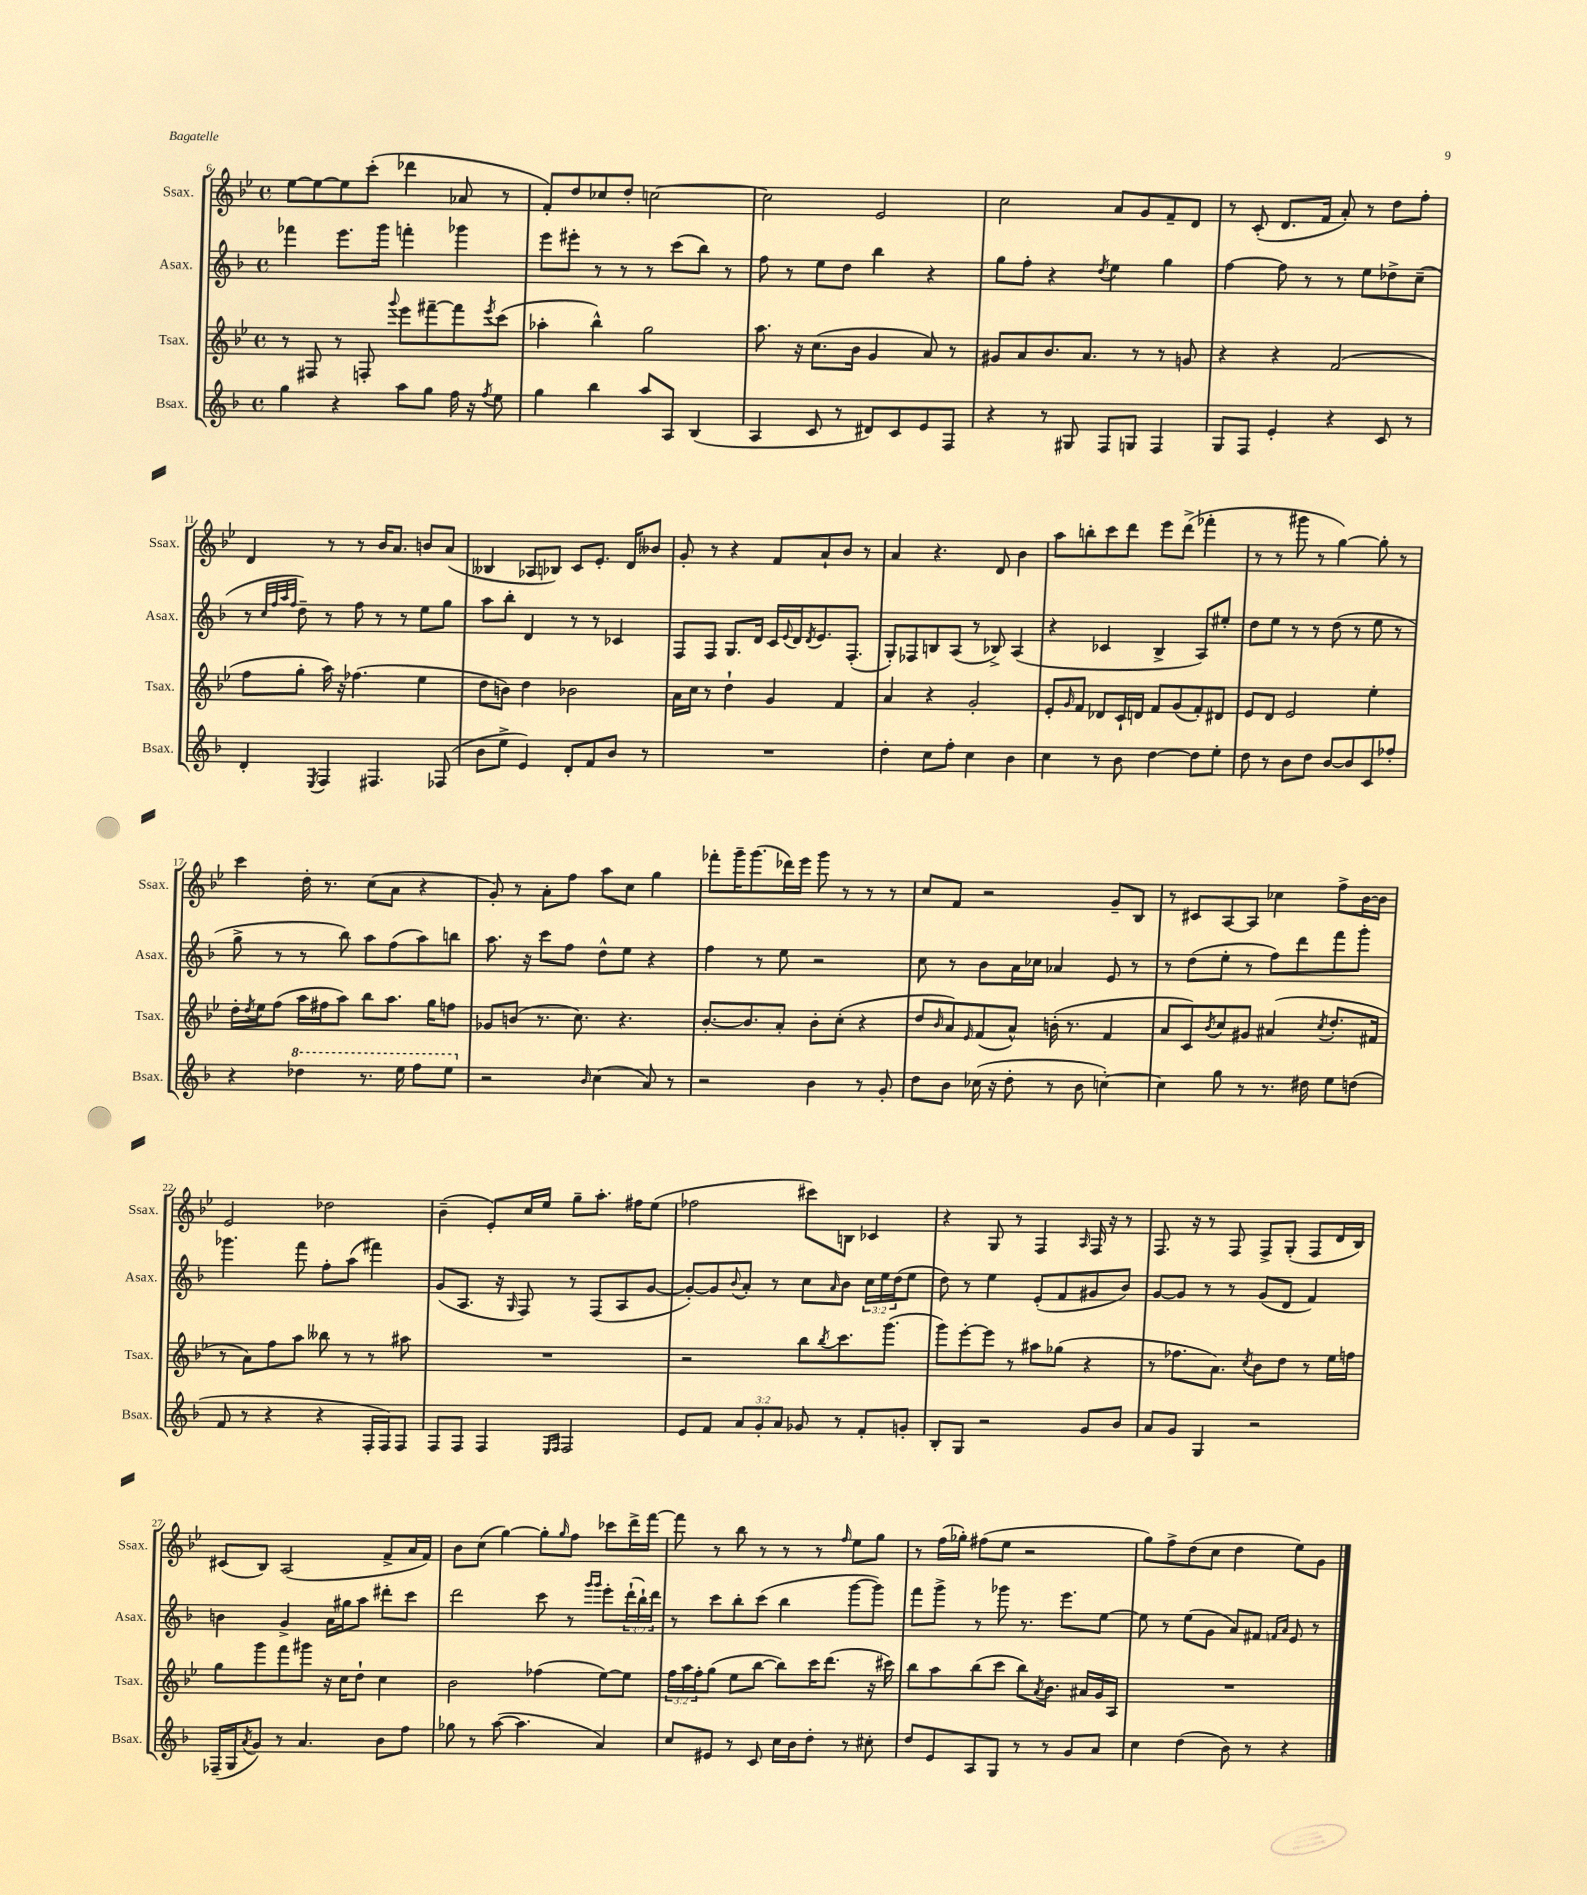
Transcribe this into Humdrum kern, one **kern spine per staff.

**kern	**kern	**kern	**kern
*staff4	*staff3	*staff2	*staff1
*clefG2	*clefG2	*clefG2	*clefG2
*k[b-]	*k[b-e-]	*k[b-]	*k[b-e-]
*M4/4	*M4/4	*M4/4	*M4/4
*met(c)	*met(c)	*met(c)	*met(c)
4gg\	8r	4fff-\	[8ee-\L
.	8F#/	.	8ee-\_
4r	8r	8.eee\L	8ee-\]
.	8F'/	.	(8ccc'\J
.	.	16ggg\Jk	.
.	8qqggg/	.	.
8aa\L	8eee-\L	4fff'\	4ddd-\
8gg\J	[8fff#~\	.	.
16ff\	8fff#\]	4ggg-\	8a-/
16r	.	.	.
8qff/	8qeee-/	.	.
8ee\	(8ccc\J	.	8r
=	=	=	=
4gg\	4aa-'\	8eee\L	8f'/L)
.	.	8eee#'\J	8dd/
4bb-\	4bb-^^\)	8r	8cc-/
.	.	8r	8dd'/J
8aa/L	2gg\	8r	[2cc\
8A/J	.	(8ccc\L	.
(4B-/	.	8bb-\J)	.
.	.	8r	.
=	=	=	=
4A/	8.aa\	8ff\	2cc\]
.	.	8r	.
.	16r	.	.
8c/	(8.cc\L	8ee\L	.
8r	.	8dd\J	.
.	16b-\Jk	.	.
8d#/L)	4g/	4bb-\	2e-/
8c/	.	.	.
8e/	8a/)	4r	.
8F/J	8r	.	.
=	=	=	=
4r	8g#/L	8gg\L	2cc\
.	8a/	8ff'\J	.
8r	8.b-/	4r	.
8G#/	.	.	.
.	8.a/J	.	.
.	.	8qdd/	.
8F/L	.	4ee\	8a/L
8G/J	8r	.	8g/
4F/	8r	4gg\	8f~/
.	8g/	.	8d/J
=	=	=	=
8G/L	4r	[4ff\	8r
8F/J	.	.	(8c'/
4e'/	4r	8ff\]	8.d/L
.	.	8r	.
.	.	.	16f/Jk
4r	(2f/	8r	8a'/)
.	.	8ee\L	8r
8c/	.	8dd-^\	8dd\L
8r	.	(8cc~\J	8ff'\J
=	=	=	=
4d'/	8ff\L	8r	4d/
.	.	32qqcc/LLL	.
.	.	32qqff/	.
.	.	32qqaa/	.
.	.	32qqff/JJJ	.
.	8gg'\J	8dd~\)	.
8qE/	.	.	.
4F/	16aa\)	8r	8r
.	16r	.	.
.	(4.ff-\	8ff\	8r
4.F#/	.	8r	16b-/LK
.	.	.	8.a/J
.	.	8r	.
.	4ee-\	8ee\L	8b/L
(8F-/	.	8gg\J	(8a/J
=	=	=	=
8b-\L	8dd\L	8aa\L	4B--/
8ee^\J	8b\J)	8bb-'\J	.
4e/)	4dd\	4d/	8A-/L
.	.	.	8B-/J)
8d'/L	2b-\	8r	8c/L
8f/	.	8r	8.e-'/J
8b-/J	.	4c-/	.
.	.	.	16d/LK
8r	.	.	8b--/J
=	=	=	=
1r	16a\LL	8F/L	8g'/
.	16cc\JJ	.	.
.	8r	8F/J	8r
.	4dd`\	8.G/L	4r
.	.	16d/Jk	.
.	4g/	16c/LL	8f/L
.	.	8qqe/	.
.	.	16d/J	.
.	.	8qd/	.
.	.	8.e/	8a`/
.	4f/	.	8b-/J
.	.	(8.F'/J	.
.	.	.	8r
=	=	=	=
4dd'\	4a/	8G'/L)	4a/
.	.	8F-/	.
8cc\L	4r	8B/	4.r
8ff'\J	.	(8A/J	.
4cc\	2g'/	8r	.
.	.	8B-^/)	8d/
4b-\	.	(4A/	4b-\
=	=	=	=
4cc\	8e-'/L	4r	8aa\L
.	16qqg/	.	.
.	8f/J	.	8bb'\
8r	8d-/L	4c-/	8ccc\
8b-\	16c`/L	.	8ddd\J
.	16d/JJ	.	.
[4dd\	8f/L	4B-^/	8eee-\L
.	(8g/	.	(8ddd^\J
8dd\]L	8f'/)	8A/L)	4fff-'\
8ee'\J	8d#/J	8ee#'/J	.
=	=	=	=
8dd\	8e-/L	8dd\L	8r
8r	8d/J	8ee\J	8r
8b-\L	2e-/	8r	8ggg#\
8dd\J	.	8r	8r
[8b-/L	.	(8dd\	[4gg\)
8b-/]	.	8r	.
8c/	4ee-'\	8ee\	8gg'\]
8ff-'/J	.	8r	8r
=	=	=	=
4r	16dd'\LL	8gg^\	4ccc\
.	8qdd/	.	.
.	16ee-\J	.	.
.	(8ff\J	8r	.
4ddd-\	16aa\LL	8r	16dd'\
.	16ff#\J	.	8.r
.	8aa\J)	8bb-\)	.
8.r	8bb-\L	8aa\L	(8cc\L
.	8.aa\J	(8ff\	8a\J
16eee\	.	.	.
8fff\L	.	8aa\)	4r
.	16gg\LK	.	.
8eee\J	8ff\J	8bb\J	.
=	=	=	=
2r	8g-/L	8.aa\	8g'/)
.	(8b/J	.	8r
.	.	16r	.
.	8.r	8ccc\L	8a'\L
.	.	8ff\J	8ff\J
.	8.cc\)	.	.
16qqb-/	.	.	.
(4cc\	.	8dd^^\L	8aa\L
.	4.r	8ee\J	8cc\J
8a/)	.	4r	4gg\
8r	.	.	.
=	=	=	=
2r	[8.b-'/L	4ff\	8fff-'\L
.	.	.	16ggg~\K
.	8.b-/]	.	(8.ggg\
.	.	8r	.
.	8a'/J	8ee\	16ddd-\L)
.	.	.	16eee-\JJ
4b-\	8b-'\L	2r	8ggg\
.	(8cc'\J	.	8r
8r	4r	.	8r
8g'/	.	.	8r
=	=	=	=
8dd\L	8dd/L	8cc\	8cc/L
.	16qqb-/	.	.
8b-\J	8a/)	8r	8f/J
.	16qqe-/	.	.
(16cc-\	(8f/	8b-\L	2r
16r	.	.	.
8dd'\	8a^^/J)	16a\L	.
.	.	16cc-\JJ	.
8r	(16b'\	4a-/	.
.	8.r	.	.
8b-\	.	.	.
[4cc'\)	4f/	8e/	8g~/L
.	.	8r	8B-/J
=	=	=	=
4cc\]	8a/L	8r	8r
.	8c/)	(8dd\L	8c#/L
.	8qb-/	.	.
8gg\	8cc/	8ee'\J	[8A/
8r	8g#/J	8r	8A/]J
8.r	(4a#/	8ff\L)	4cc-\
.	.	8ddd\	.
16dd#\	.	.	.
.	8qcc/	.	.
8ee\L	8.dd'/L	8fff\	8ff^\L
(8dd\J	.	8ggg'\J	[16b-\L
.	16f#/Jk	.	16b-\]JJ
=	=	=	=
8f/	8r	4.ggg-\	2e-/
8r	8a\L)	.	.
4r	8ff\	.	.
.	8aa\J	8fff\	.
4r	8bb--\	8ff'\L	2dd-\
.	8r	(8aa\J	.
16F'/LL	8r	4fff#\)	.
16F/J)	.	.	.
8F/J	8aa#\	.	.
=	=	=	=
8F/L	1r	(8g/L	(4b-~\
8F/J	.	8.A/J	.
4F/	.	.	8e-'/L)
.	.	16r	.
.	.	16qqG/	.
.	.	8F/)	16cc/L
.	.	.	16ee-/JJ
16qqE/LL	.	.	.
16qqF/JJ	.	.	.
2F/	.	8r	8gg~\L
.	.	(8F/L	8.aa'\J
.	.	8A/	.
.	.	.	16ff#\LK
.	.	[8g/J	(8ee-\J
=	=	=	=
8e/L	2r	8g'/_L)	2ff-\
8f/J	.	8g/]	.
.	.	8qqb-/	.
12a/L	.	8a'/J	.
12g'/	.	.	.
.	.	8r	.
12a/J	.	.	.
8g-/	8bb-\L	8cc\L	8ccc#\L)
.	8qbb-/	16qqa/	.
8r	8.ccc\	8b-\J	8B\J
8f'/L	.	24cc\LL	4c-/
.	.	24ee\	.
.	(8.ggg\J	.	.
.	.	(24dd\J	.
8g'/J	.	8ee\J	.
=	=	=	=
8B-'/L	8ggg\L)	8dd\)	4r
8G/J	[8eee-'\	8r	.
2r	8eee-\]J	4ee\	8G/
.	8r	.	8r
.	8aa#\L	(8e'/L	4F/
.	(8gg-\J	8f/	.
.	.	.	16qqA/
8g/L	4r	8g#/	16F/
.	.	.	16r
8b-/J	.	8b-/J)	8r
=	=	=	=
8a/L	8r	[8g/L	8.F/
8g/J	8.ff-\L	8g/]J	.
.	.	.	16r
4G/	.	8r	8r
.	8.a\J)	.	.
.	.	8r	8F/
.	8qcc/	.	.
2r	8b-\L	(8g/L	8F^/L
.	8dd\J	8d/J	(8G'/J
.	8r	4f/)	8F/L
.	16ee-\LL	.	16d/L
.	16ff\JJ	.	16B-/JJ)
=	=	=	=
(16F-~/LL	8gg\L	4b\	(8c#/L
16G/J	.	.	.
8qa/	.	.	.
8g/J)	8ggg\	.	8B-/J)
8r	8fff\	4g^/	(2A/
4.a/	8ggg#\J	.	.
.	16r	16a\LL	.
.	16cc\LK	16gg#\J	.
.	8dd`\J	8aa\J	.
8b-\L	4cc\	8ddd#'\L	8f^/L
8ff\J	.	8ccc\J	16a/L
.	.	.	16f/JJ)
=	=	=	=
8gg-\	2b-\	2ddd\	8b-\L
8r	.	.	(8cc\J
([8aa\	.	.	[4gg\)
4.aa\]	.	.	.
.	(4ff-\	8ccc\	8gg'\]L
.	.	.	16qqgg/
.	.	8r	8ff\J
.	.	16qqggg/LL	.
.	.	16qqggg/JJ	.
4a/)	[8ee-\L)	8eee'\L	8ccc-\L
.	8ee-\]J	(24ddd`\L	16ddd^\L
.	.	24bb-`\)	.
.	.	.	[16fff\JJ
.	.	24ddd\JJ	.
=	=	=	=
8cc/L	24ff\LL	8r	8fff\]
.	24aa\	.	.
.	24ff'\J	.	.
8e#/J	(8gg\J	8ccc\L	8r
8r	8ee-\L	8bb-'\	8bb-\
8c/	[8bb-\J	(8ccc\J	8r
16cc\LL	8bb-\]L)	4bb-\	8r
16b-\J	.	.	.
8dd'\J	16ccc\K	.	8r
.	(8.ddd\J	.	.
.	.	.	16qqff/
8r	.	[8ggg\L	8ee-\L
8cc#'\	16r	8ggg\]J)	8gg\J
.	16ccc#\)	.	.
=	=	=	=
8dd/L	8bb-\L	8fff\L	8r
8e/	8aa\	8ggg^\J	(16ff\LL
.	.	.	16gg-'\JJ)
8A/	(8bb-\	8r	(8ff#\L
8G/J	8ccc\J	8ggg-\	8ee-\J
8r	8bb-\L)	8.r	2r
.	8qa/	.	.
8r	8.b-\J	.	.
.	.	8.eee\L	.
8g/L	.	.	.
.	16a#/LL	.	.
8a/J	16g/	[8ee\J	.
.	16A/JJ	.	.
=	=	=	=
4cc\	1r	8ee\]	8gg\L)
.	.	8r	8ff^\
(4dd\	.	(8ee\L	(8dd\
.	.	8g\J	8cc\J
8b-\)	.	8a/L)	4dd\
8r	.	8f#/J	.
.	.	16qqf/LL	.
.	.	16qqa/JJ	.
4r	.	8e/	8ee-\L)
.	.	8r	8g\J
==	==	==	==
*-	*-	*-	*-
